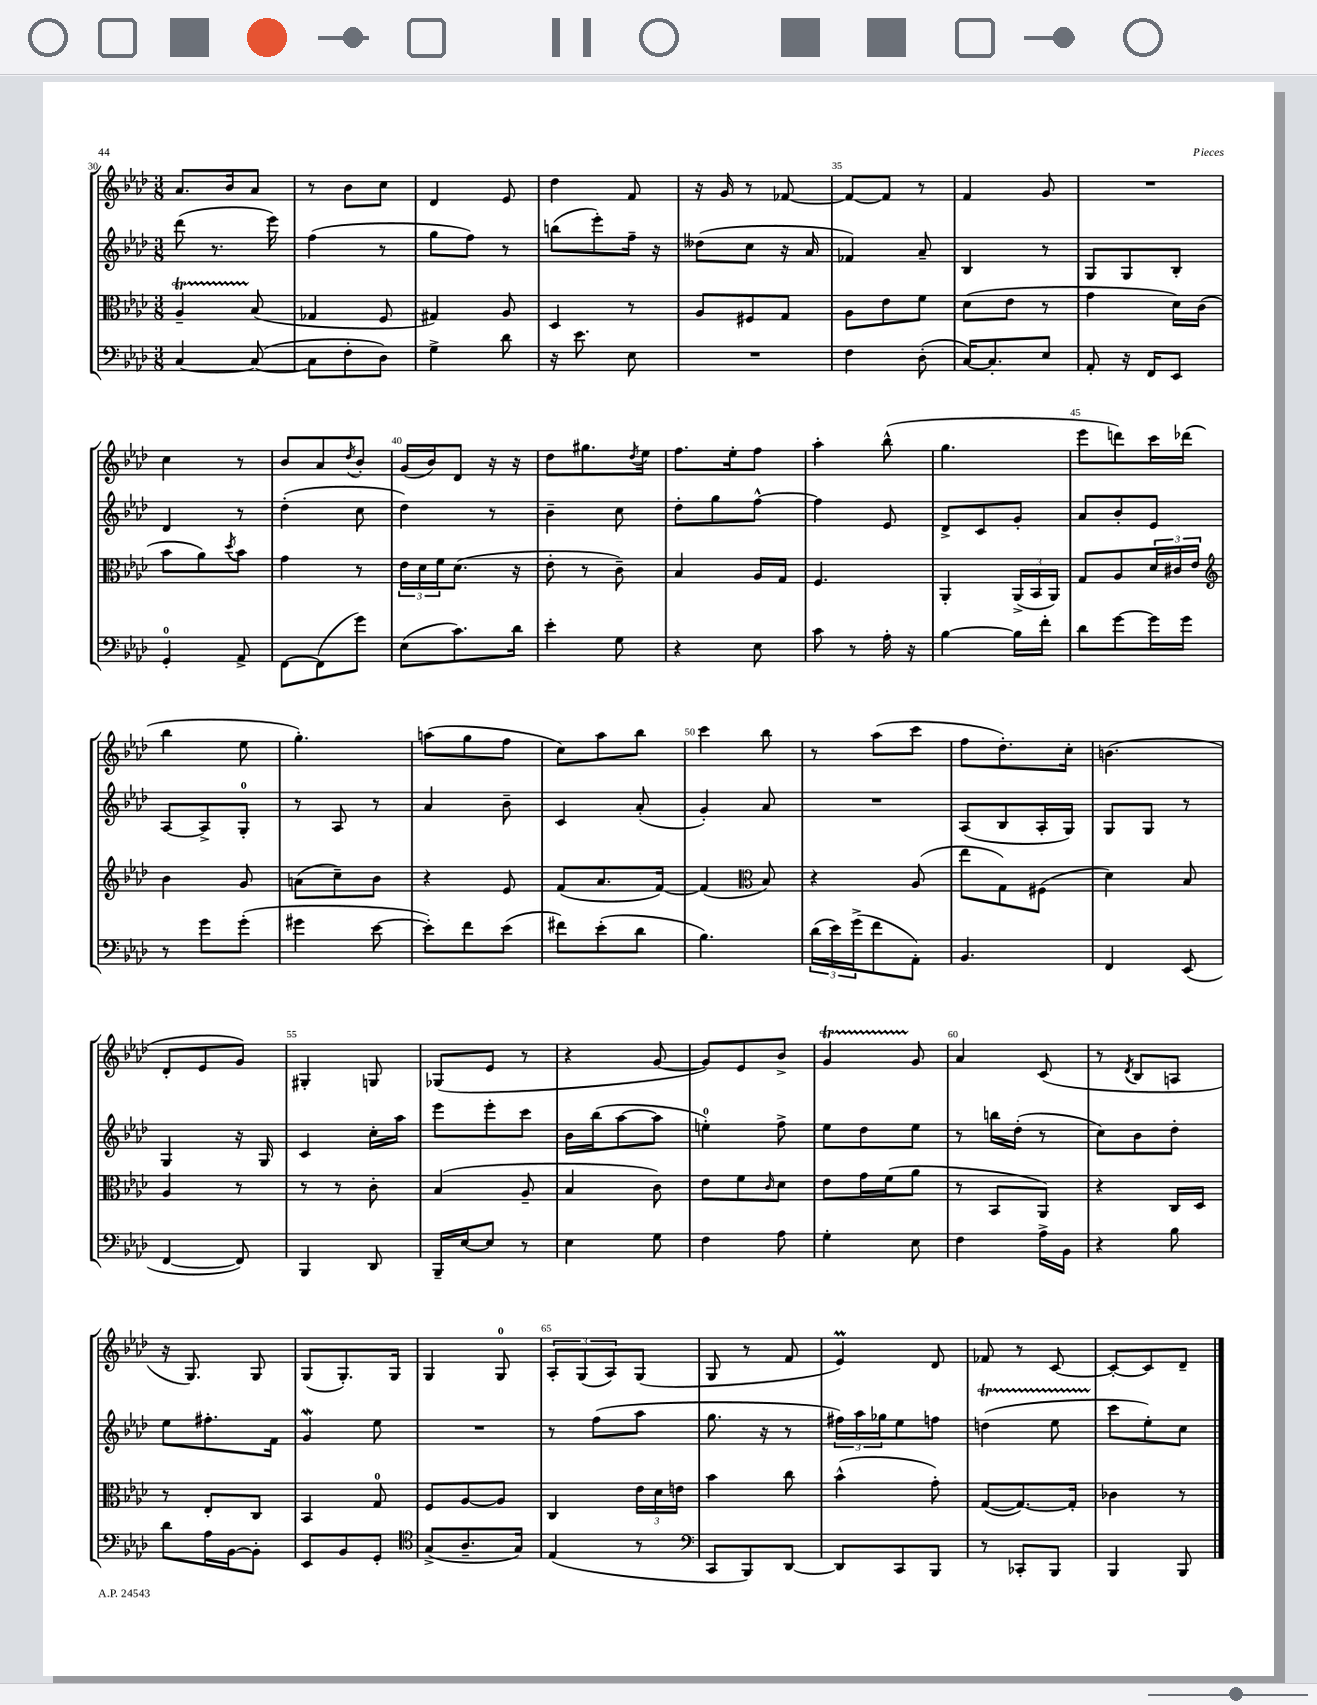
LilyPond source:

<<
\new StaffGroup <<
\new Staff = "s0" {
    \clef treble \key aes \major \numericTimeSignature \time 3/8
    aes'8. bes'16 aes'8 |
    r8 bes'8 c''8 |
    des'4 ees'8 |
    des''4 f'8 |
    r16 g'16 r8 fes'8~ |
    fes'8~ fes'8 r8 |
    f'4 g'8 |
    R4. |
    c''4 r8 |
    bes'8 aes'8 \acciaccatura { des''8 } bes'8-. |
    g'16( bes'16) des'8 r16 r16 |
    des''8 gis''8. \acciaccatura { des''8 } ees''16 |
    f''8. ees''16-. f''8 |
    aes''4-. bes''8-^( |
    g''4. |
    ees'''8 d'''8) c'''16 des'''16( |
    bes''4 ees''8 |
    g''4.-.) |
    a''8( g''8 f''8 |
    c''8) aes''8 bes''8 |
    c'''4 bes''8 |
    r8 aes''8( c'''8 |
    f''8 des''8.-.) c''16-. |
    b'4.( |
    des'8-. ees'8 g'8) |
    gis4-. g8 |
    ges8( ees'8 r8 |
    r4 g'8~ |
    g'8) ees'8 bes'8-> |
    g'4\startTrillSpan g'8\stopTrillSpan |
    aes'4 c'8( |
    r8 \acciaccatura { des'8 } bes8 a8 |
    r16 g8.) g8 |
    g8( g8.-.) g16 |
    g4 g8-0 |
    \tuplet 3/2 { aes8-. g8( aes8) } g8( |
    g8 r8 f'8 |
    ees'4\prall) des'8 |
    fes'8 r8 c'8~ |
    c'8~-. c'8 des'8-- \bar "|." |
}
\new Staff = "s1" {
    \clef treble \key aes \major \numericTimeSignature \time 3/8
    des'''8( r8. ees'''16) |
    f''4( r8 |
    g''8 f''8) r8 |
    b''8( ees'''8-.) f''16-- r16 |
    deses''8( c''8 r16 aes'16 |
    fes'4) aes'8-- |
    bes4 r8 |
    g8 g8 bes8-. |
    des'4 r8 |
    des''4-.( c''8 |
    des''4) r8 |
    bes'4-- c''8 |
    des''8-. g''8 f''8~-^ |
    f''4 ees'8 |
    des'8-> c'8 g'8-. |
    aes'8 bes'8-. ees'8 |
    aes8~ aes8-> g8-0-. |
    r8 aes8 r8 |
    aes'4 bes'8-- |
    c'4 aes'8-.( |
    g'4-.) aes'8 |
    R4. |
    aes8( bes8 aes16-. g16) |
    g8 g8 r8 |
    g4 r16 g16 |
    c'4 c''16-. aes''16 |
    ees'''8 ees'''8-. c'''8 |
    bes'16 bes''16( aes''8~ aes''8 |
    e''4-0-.) f''8-> |
    ees''8 des''8 ees''8 |
    r8 b''16 des''16-.( r8 |
    c''8) bes'8 des''8-. |
    ees''8 fis''8.-. f'16 |
    g'4\mordent ees''8 |
    R4. |
    r8 f''8( aes''8 |
    g''8. r16 r8 |
    \tuplet 3/2 { fis''16) aes''16 ges''16 } ees''8 f''8 |
    d''4\startTrillSpan( ees''8 |
    c'''8\stopTrillSpan ees''8-.) c''8 \bar "|." |
}
\new Staff = "s2" {
    \clef alto \key aes \major \numericTimeSignature \time 3/8
    aes4--\startTrillSpan bes8\stopTrillSpan( |
    ges4 f8 |
    gis4) aes8 |
    des4 r8 |
    aes8 fis8 g8 |
    aes8 ees'8 f'8 |
    des'8( ees'8 r8 |
    g'4 des'16) c'16( |
    bes'8 aes'8) \acciaccatura { des''8 } bes'8 |
    g'4 r8 |
    \tuplet 3/2 { ees'16 des'16 f'16 } des'8.( r16 |
    ees'8-. r8 c'8--) |
    bes4 aes16 g16 |
    f4. |
    aes,4-. \tuplet 3/2 { aes,16->( bes,16 aes,16) } |
    g8 aes8 \tuplet 3/2 { des'16 cis'16 ees'16 } |
    \clef treble bes'4 g'8 |
    a'8( c''8--) bes'8 |
    r4 ees'8 |
    f'8( aes'8. f'16~) |
    f'4( \clef alto bes8) |
    r4 aes8( |
    ees''8 g8) fis8( |
    des'4) bes8 |
    aes4 r8 |
    r8 r8 c'8-. |
    bes4( aes8-- |
    bes4 c'8) |
    ees'8 f'8 \grace { c'16 } des'8 |
    ees'8 g'16 f'16( aes'8 |
    r8 bes,8 aes,8) |
    r4 c16 des16 |
    r8 ees8-. c8 |
    bes,4 g8-0 |
    f8 aes8~ aes8 |
    c4 \tuplet 3/2 { ees'16 des'16 e'16 } |
    bes'4 c''8 |
    bes'4-^( g'8-.) |
    g8~( g8.~) g16-. |
    ces'4 r8 \bar "|." |
}
\new Staff = "s3" {
    \clef bass \key aes \major \numericTimeSignature \time 3/8
    c4~ c8~( |
    c8 f8-. des8) |
    g4-> des'8 |
    r16 ees'8. ees8 |
    R4. |
    f4 des8-.( |
    c16~) c8.-. ees8 |
    aes,8-. r16 f,16 ees,8 |
    g,4-0-. aes,8-> |
    f,8~ f,8( g'8) |
    ees8( c'8.) des'16 |
    ees'4-. g8 |
    r4 ees8 |
    c'8 r8 aes16-. r16 |
    bes4~ bes16 f'16-. |
    des'8 g'8~ g'16 g'16 |
    r8 g'8 g'8-.( |
    gis'4 ees'8~ |
    ees'8-.) f'8 ees'8( |
    fis'8) ees'8-.( des'8 |
    bes4.) |
    \tuplet 3/2 { des'16( ees'16) g'16->( } f'8 aes,8-.) |
    bes,4. |
    f,4 ees,8( |
    f,4~ f,8) |
    bes,,4 des,8 |
    bes,,16-- ees16~ ees8 r8 |
    ees4 g8 |
    f4 aes8 |
    g4-. ees8 |
    f4 aes16-> bes,16 |
    r4 bes8 |
    des'8 aes16 bes,16~ bes,8-. |
    ees,8 bes,8 g,8-. |
    \clef tenor g8->( aes8.-- g16) |
    ees4( r8 |
    \clef bass c,8 bes,,8) des,8~ |
    des,8 c,8 bes,,8 |
    r8 ces,8-. bes,,8 |
    bes,,4 bes,,8 \bar "|." |
}
>>
>>
\layout { \context { \Score currentBarNumber = #30 \override BarNumber.break-visibility = ##(#f #t #t) barNumberVisibility = #(every-nth-bar-number-visible 5) } }
